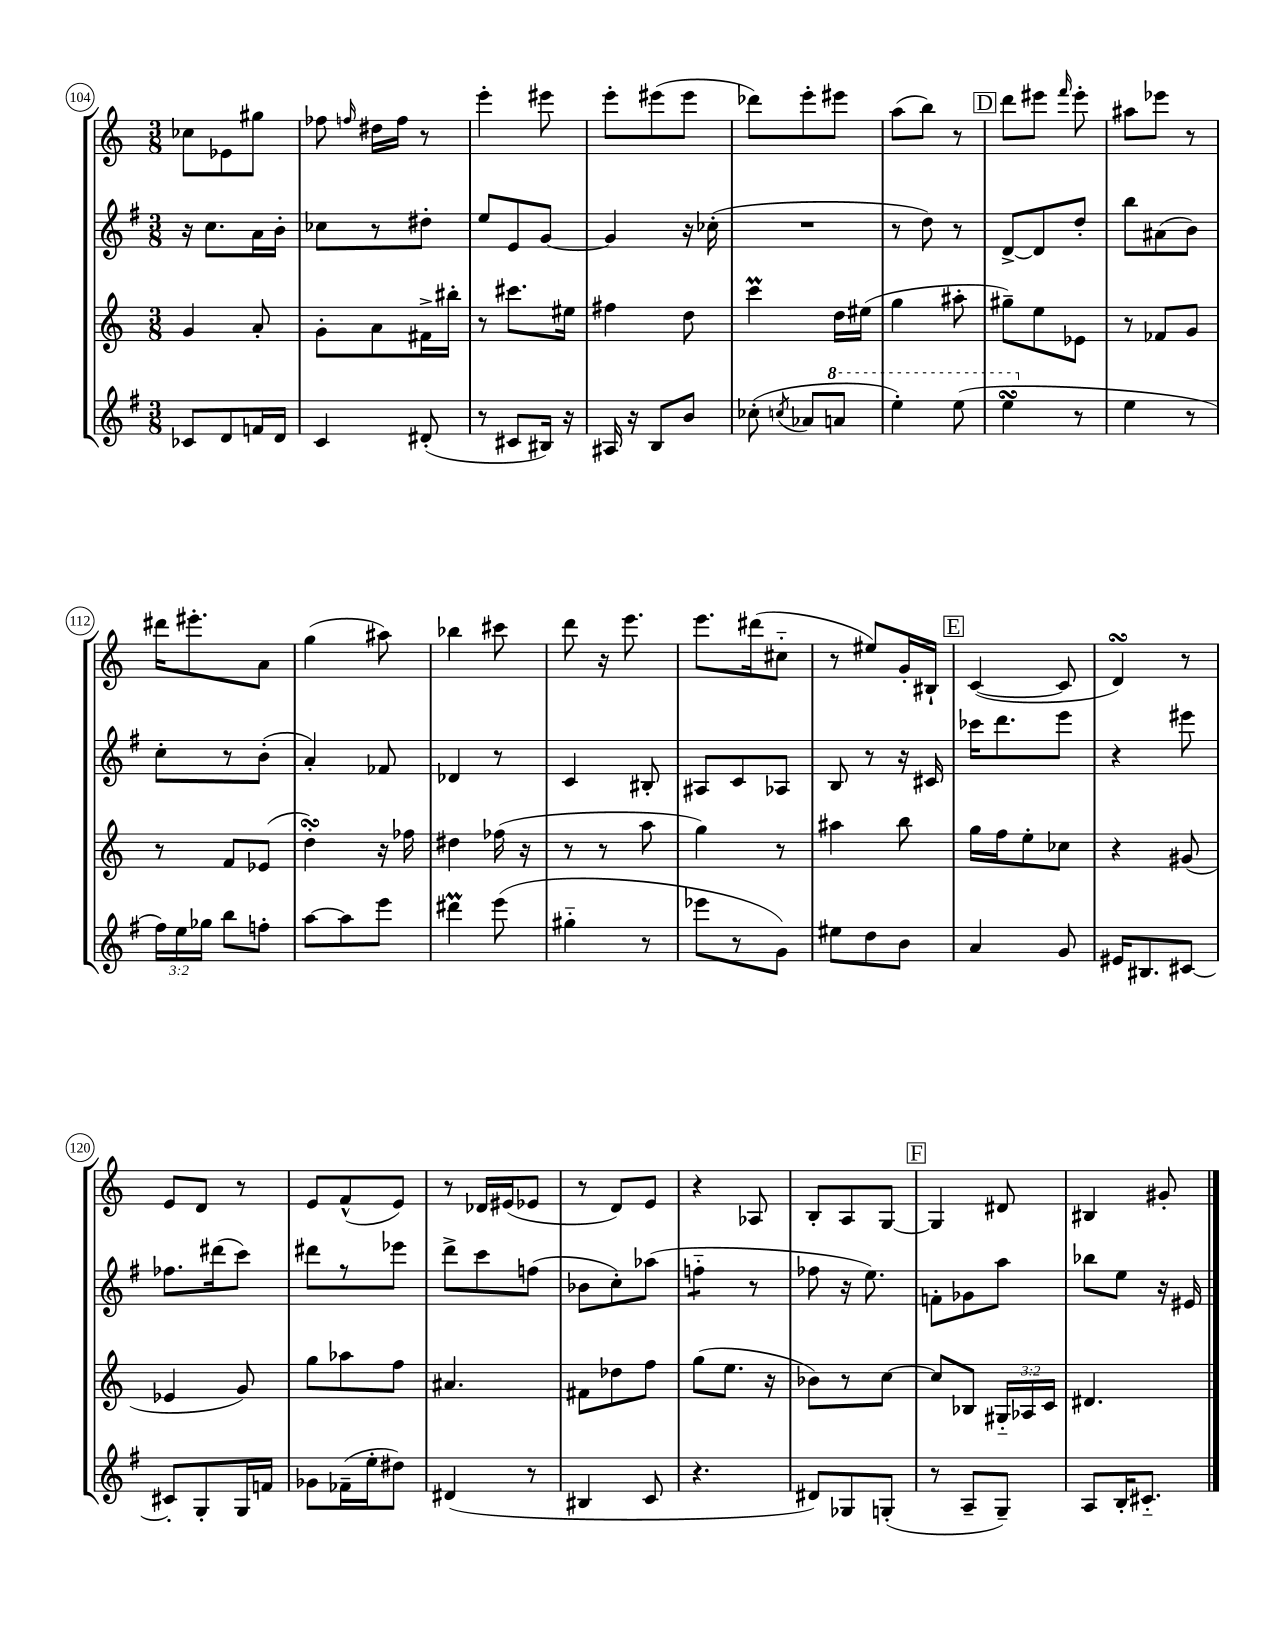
<<
\new StaffGroup <<
\new Staff = "s0" {
    \clef treble \key c \major \numericTimeSignature \time 3/8
    \autoBeamOff ces''8[ ees'8 gis''8] |
    fes''8 \grace { f''16 } dis''16[ f''16] r8 |
    e'''4-. eis'''8 |
    e'''8[-. eis'''8( eis'''8] |
    des'''8[) e'''8-. eis'''8] |
    a''8[( b''8]) r8 |
    \mark \markup { \box "D" } d'''8[ eis'''8] \grace { f'''16 } eis'''8-. |
    ais''8[ ees'''8] r8 |
    dis'''16[ eis'''8.-. a'8] |
    g''4( ais''8) |
    bes''4 cis'''8 |
    d'''8 r16 e'''8. |
    e'''8.[ dis'''16( cis''8]-_ |
    r8 eis''8[) g'16-. bis16]-! |
    \mark \markup { \box "E" } c'4~( c'8 |
    d'4\turn) r8 |
    e'8[ d'8] r8 |
    e'8[ f'8-^( e'8]) |
    r8 des'16[ eis'16( ees'8] |
    r8 d'8[) e'8] |
    r4 aes8 |
    b8[-. a8 g8]~ |
    \mark \markup { \box "F" } g4 dis'8 |
    bis4 gis'8-. \bar "|." |
}
\new Staff = "s1" {
    \clef treble \key g \major \numericTimeSignature \time 3/8
    \autoBeamOff r16 c''8.[ a'16 b'16]-. |
    ces''8[ r8 dis''8]-. |
    e''8[ e'8 g'8]~ |
    g'4 r16 ces''16-.( |
    R4. |
    r8 d''8) r8 |
    \mark \markup { \box "D" } d'8[~-> d'8 d''8]-. |
    b''8[ ais'8( b'8]) |
    c''8[-. r8 b'8]-.( |
    a'4-.) fes'8 |
    des'4 r8 |
    c'4 bis8-. |
    ais8[ c'8 aes8] |
    b8 r8 r16 cis'16 |
    \mark \markup { \box "E" } ces'''16[ d'''8. e'''8] |
    r4 eis'''8 |
    fes''8.[ dis'''16( c'''8]) |
    dis'''8[ r8 ees'''8] |
    d'''8[-> c'''8 f''8]( |
    bes'8[ c''8-.) aes''8]( |
    f''4:8-_ r8 |
    fes''8 r16 e''8.) |
    \mark \markup { \box "F" } f'8[-. ges'8 a''8] |
    bes''8[ e''8] r16 eis'16 \bar "|." |
}
\new Staff = "s2" {
    \clef treble \key c \major \numericTimeSignature \time 3/8 \override Staff.TupletNumber.text = #tuplet-number::calc-fraction-text
    \autoBeamOff g'4 a'8-. |
    g'8[-. a'8 fis'16-> bis''16]-. |
    r8 cis'''8.[ eis''16] |
    fis''4 d''8 |
    c'''4\prall d''16[ eis''16]( |
    g''4 ais''8-. |
    \mark \markup { \box "D" } gis''8[--) e''8 ees'8] |
    r8 fes'8[ g'8] |
    r8 f'8[ ees'8]( |
    d''4-.\turn) r16 fes''16 |
    dis''4 fes''16( r16 |
    r8 r8 a''8 |
    g''4) r8 |
    ais''4 b''8 |
    \mark \markup { \box "E" } g''16[ f''16 e''8-. ces''8] |
    r4 gis'8( |
    ees'4 g'8) |
    g''8[ aes''8 f''8] |
    ais'4. |
    fis'8[ des''8 f''8] |
    g''8[( e''8.] r16 |
    bes'8[) r8 c''8]~ |
    \mark \markup { \box "F" } c''8[ bes8] \tuplet 3/2 { gis16[-_ aes16 c'16] } |
    dis'4. \bar "|." |
}
\new Staff = "s3" {
    \clef treble \key g \major \numericTimeSignature \time 3/8 \override Staff.TupletNumber.text = #tuplet-number::calc-fraction-text
    \autoBeamOff ces'8[ d'8 f'16 d'16] |
    c'4 dis'8-.( |
    r8 cis'8[ bis16]) r16 |
    ais16 r16 b8[ b'8] |
    ces''8-.( \acciaccatura { c''8 } aes'8[ \ottava #1 a''!8] |
    e'''4-.) e'''8( |
    \mark \markup { \box "D" } e'''4\turn \ottava #0 r8 |
    e''4 r8 |
    \tuplet 3/2 { fis''16[) e''16 ges''16] } b''8[ f''8]-. |
    a''8[~ a''8 e'''8] |
    dis'''4\prall e'''8( |
    gis''4-_ r8 |
    ees'''8[ r8 g'8]) |
    eis''8[ d''8 b'8] |
    \mark \markup { \box "E" } a'4 g'8 |
    eis'16[ bis8. cis'8]~ |
    cis'8[-. g8-. g16 f'16] |
    ges'8[ fes'16--( e''16-. dis''8]) |
    dis'4( r8 |
    bis4 c'8 |
    r4. |
    dis'8[) ges8 g8]-.( |
    \mark \markup { \box "F" } r8 a8[-- g8]--) |
    a8[ b16-. cis'8.]-_ \bar "|." |
}
>>
>>
\layout { \context { \Score currentBarNumber = #104 \override BarNumber.stencil = #(make-stencil-circler 0.1 0.3 ly:text-interface::print) } }
